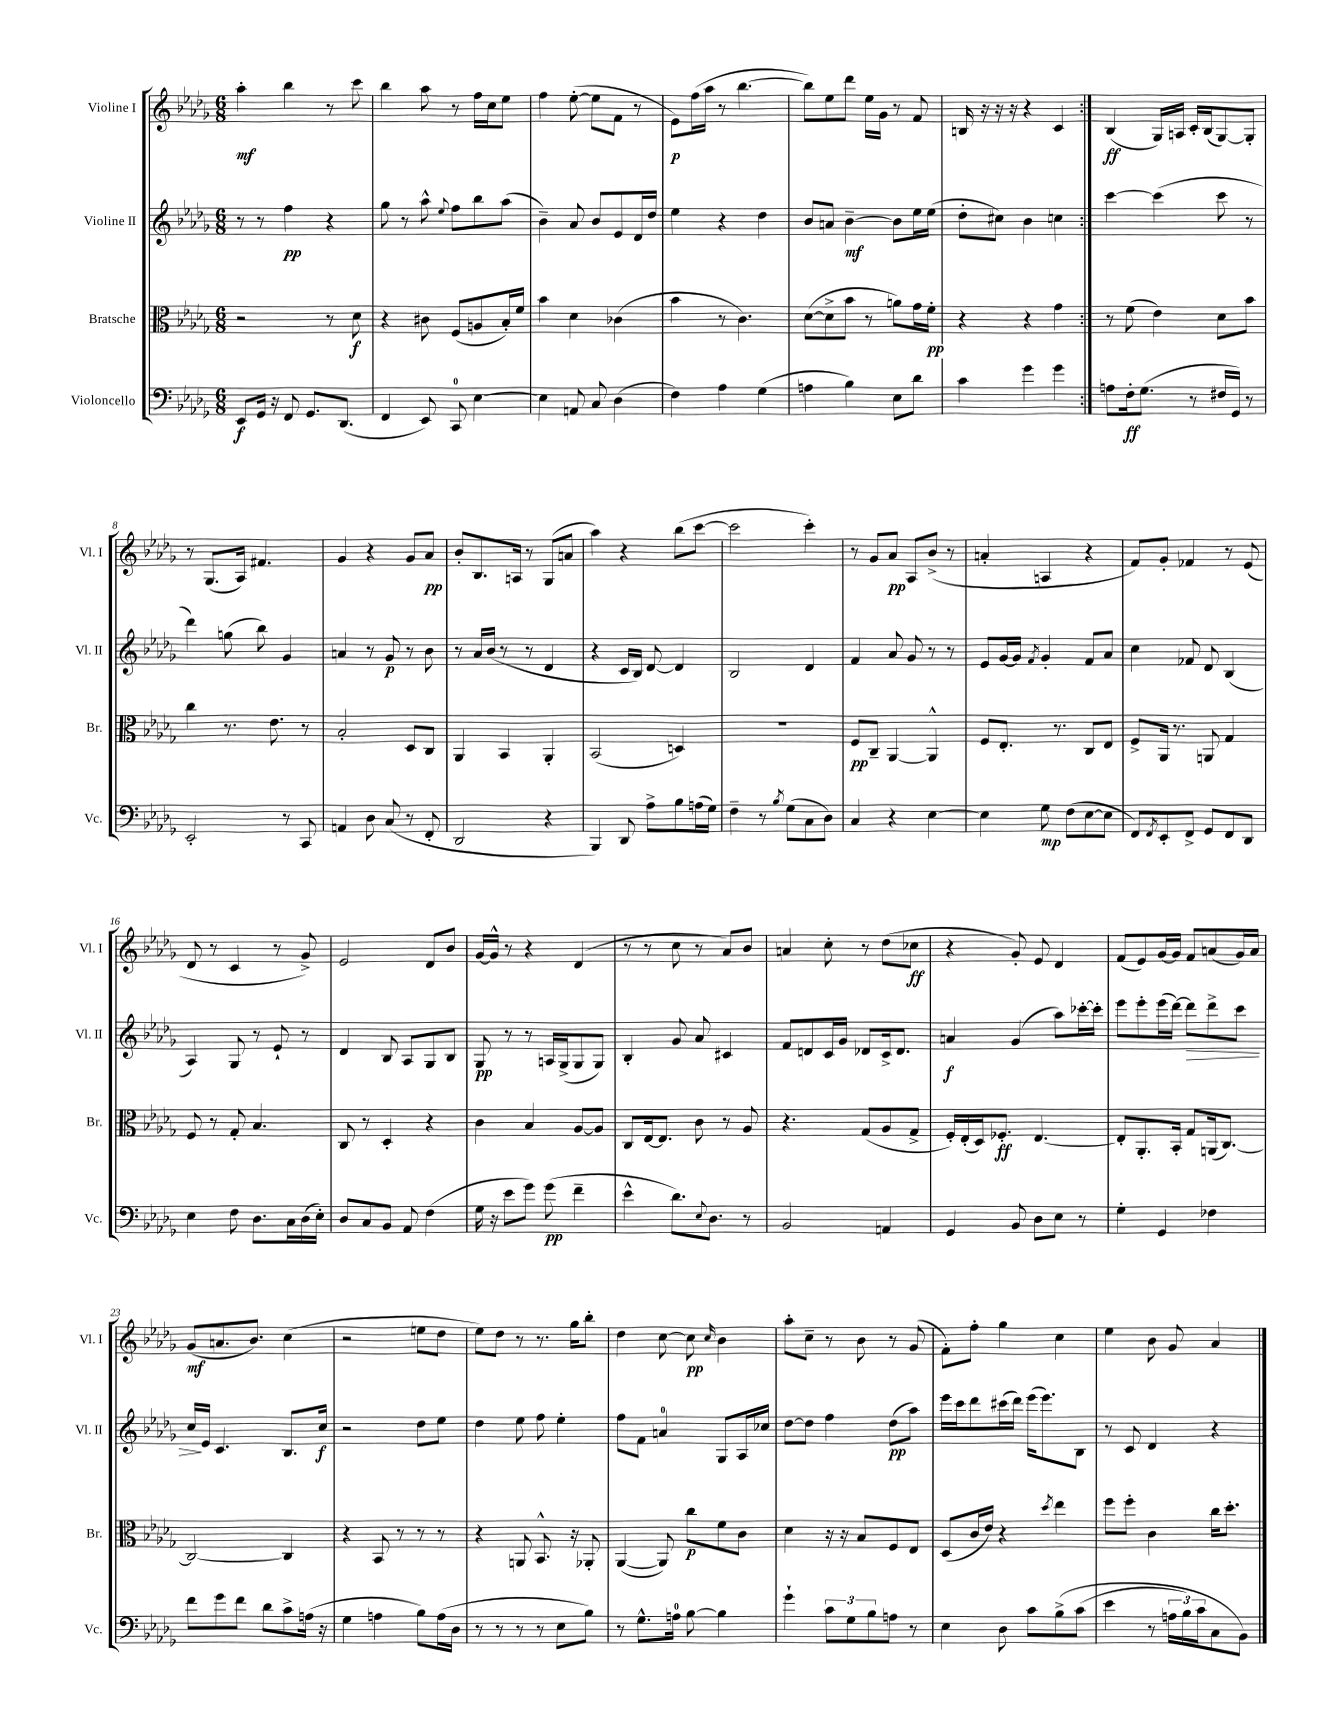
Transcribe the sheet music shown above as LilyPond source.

<<
\new StaffGroup <<
\new Staff = "s0" \with { instrumentName = "Violine I" shortInstrumentName = "Vl. I" } {
    \clef treble \key des \major \numericTimeSignature \time 6/8
    \repeat volta 2 { aes''4-.\mf bes''4 r8 c'''8 |
    bes''4 aes''8 r8 f''16 c''16 ees''8 |
    f''4 ees''8~-.( ees''8 f'8 r8 |
    ees'8\p) f''16( aes''16 r8 bes''4.~ |
    bes''8) ees''8 des'''8 ees''16 ges'16 r8 f'8 |
    b16 r16 r16 r16 r4 c'4 | }
    bes4\ff( ges16) a16 c'16-. bes16( ges8~) ges8-. |
    r8 ges8.( aes16) fis'4. |
    ges'4 r4 ges'8 aes'8\pp |
    bes'8-. bes8. a16 r8 ges8( a'8 |
    aes''4) r4 bes''8( c'''8~ |
    c'''2 c'''4-.) |
    r8 ges'8 aes'8\pp aes8 bes'8->( r8 |
    a'4-. a4 r4 |
    f'8) ges'8-. fes'4 r8 ees'8( |
    des'8 r8 c'4 r8 ges'8->) |
    ees'2 des'8 bes'8 |
    ges'16~ ges'16-^ r8 r4 des'4( |
    r8 r8 c''8 r8 aes'8) bes'8 |
    a'4 c''8-. r8 des''8( ces''8\ff |
    r4 ges'8-.) ees'8 des'4 |
    f'8( ees'8) ges'16~ ges'16 f'8 a'8( ges'16) a'16 |
    ges'8\mf( a'8. bes'8.) c''4( |
    r2 e''8 des''8 |
    ees''8) des''8 r8 r8. ges''16 bes''8-. |
    des''4 c''8~ c''8\pp \grace { c''16 } bes'4 |
    aes''8-. c''8-- r8 bes'8 r8 ges'8( |
    f'8-.) f''8-. ges''4 c''4 |
    ees''4 bes'8 ges'8 aes'4 \bar "|." |
}
\new Staff = "s1" \with { instrumentName = "Violine II" shortInstrumentName = "Vl. II" } {
    \clef treble \key des \major \numericTimeSignature \time 6/8
    \repeat volta 2 { r8 r8 f''4\pp r4 |
    ges''8 r8 aes''8-^ \appoggiatura { ees''8 } f''8 bes''8 aes''8( |
    bes'4--) aes'8 bes'8 ees'8 des'16 des''16 |
    ees''4 r4 des''4 |
    bes'8 a'8 bes'4~--\mf bes'8 ees''16 ees''16( |
    des''8-. cis''8) bes'4 c''4 | }
    c'''4~ c'''4( c'''8 r8 |
    des'''4) g''8( bes''8) ges'4 |
    a'4 r8 ges'8\p r8 bes'8 |
    r8 aes'16 bes'16( r8 r8 des'4 |
    r4 c'16 bes16) des'8~ des'4 |
    bes2 des'4 |
    f'4 aes'8 ges'8 r8 r8 |
    ees'8 ges'16~ ges'16 \acciaccatura { f'8 } ges'4-. f'8 aes'8 |
    c''4 fes'8 des'8 bes4( |
    aes4) ges8 r8 ees'8-! r8 |
    des'4 bes8 aes8 ges8 bes8 |
    ges8\pp r8 r8 a16 ges16->( ges8 ges8) |
    bes4-. ges'8 aes'8 cis'4 |
    f'8 d'8 c'16 ges'16 des'8 c'16-> des'8. |
    a'4\f ges'4( aes''8) ces'''16~-. ces'''16-. |
    ees'''8 ees'''8-. ees'''16( des'''16~) des'''8\> des'''8-> c'''8 |
    c''16\! ees'16 c'4. bes8. c''16\f |
    r2 des''8 ees''8 |
    des''4 ees''8 f''8 ees''4-. |
    f''8 f'8 a'4-0 ges8 aes16 ces''16 |
    des''8~ des''8 f''4 des''8\pp( aes''8) |
    ees'''16 c'''16 des'''8 cis'''16( des'''16) ees'''16( ees'''8.) bes8 |
    r8 c'8 des'4 r4 \bar "|." |
}
\new Staff = "s2" \with { instrumentName = "Bratsche" shortInstrumentName = "Br." } {
    \clef alto \key des \major \numericTimeSignature \time 6/8
    \repeat volta 2 { r2 r8 des'8\f |
    r4 cis'8 f8( a8 bes16-.) f'16 |
    bes'4 des'4 ces'4( |
    bes'4 r8 c'4.) |
    des'8~( des'8-> bes'8 r8 a'8) ges'16 f'16-.\pp |
    r4 r4 ges'4 | }
    r8 f'8( ees'4) des'8 bes'8 |
    c''4 r8. ees'8. r8 |
    bes2-. des8 c8 |
    aes,4 bes,4 aes,4-. |
    bes,2( d4) |
    R2. |
    f8\pp c8-- aes,4~ aes,4-^ |
    f8 ees8.-. r8. c8 ees8 |
    f8-> aes,16 r8. a,8 ges4 |
    f8 r8 ges8-. bes4. |
    c8 r8 des4-. r4 |
    c'4 bes4 aes8~ aes8 |
    c8 ees16~ ees8. c'8 r8 aes8 |
    r4. ges8( aes8 ges8-> |
    f16-.) ees16-.( des16) fes8.-.\ff ees4.~ |
    ees8-. aes,8.-. bes,16-. ges8 a,16( c8.~) |
    c2~ c4 |
    r4 bes,8 r8 r8 r8 |
    r4 a,8 bes,8.-^ r16 aes,8-. |
    aes,4~( aes,8) c''8\p f'8 c'8 |
    des'4 r16 r16 bes8 f8 ees8 |
    des8( c'16 ees'16) r4 \acciaccatura { des''8 } ees''4 |
    f''8 f''8-. c'4 c''16 des''8.-. \bar "|." |
}
\new Staff = "s3" \with { instrumentName = "Violoncello" shortInstrumentName = "Vc." } {
    \clef bass \key des \major \numericTimeSignature \time 6/8
    \repeat volta 2 { ees,8\f ges,16 r16 f,8 ges,8. des,8.( |
    f,4 ees,8) c,8-0 ees4~ |
    ees4 a,8 c8 des4( |
    f4) aes4 ges4( |
    a4 bes4) ees8 des'8 |
    c'4 ges'4 ges'4 | }
    a8 f16-.\ff ges8.( r8 fis16 ges,16) r8 |
    ees,2-. r8 c,8 |
    a,4 des8 c8( r8 f,8-. |
    des,2 r4 |
    bes,,4) des,8 aes8-> bes8 a16( ges16) |
    f4-- r8 \acciaccatura { bes8 } ges8( c8 des8) |
    c4 r4 ees4~ |
    ees4 ges8\mp f8( ees8~ ees8 |
    f,8) \acciaccatura { f,8 } ees,8-. f,8-> ges,8 f,8 des,8 |
    ees4 f8 des8. c16 des16( ees16-.) |
    des8 c8 bes,8 aes,8 f4( |
    ges16 r16 ees'8 ges'8) ges'8\pp( f'4-- |
    ees'4-^ des'8.) \appoggiatura { ees8 } des8. r8 |
    bes,2 a,4 |
    ges,4 bes,8 des8 ees8 r8 |
    ges4-. ges,4 fes4 |
    f'8 ges'8 f'8 des'8 c'8-> a16( r16 |
    ges4 a4 bes8) a16( des16 |
    r8 r8 r8 r8 ees8 bes8) |
    r8 ges8.-^ a16-0 bes8~ bes4 |
    ges'4-! \tuplet 3/2 { c'8 ges8 bes8 } a8 r8 |
    ees4 des8 c'8 bes8->\( c'8( |
    ees'4 r8 \tuplet 3/2 { a16 bes16) c'16 } c8 bes,8\) \bar "|." |
}
>>
>>
